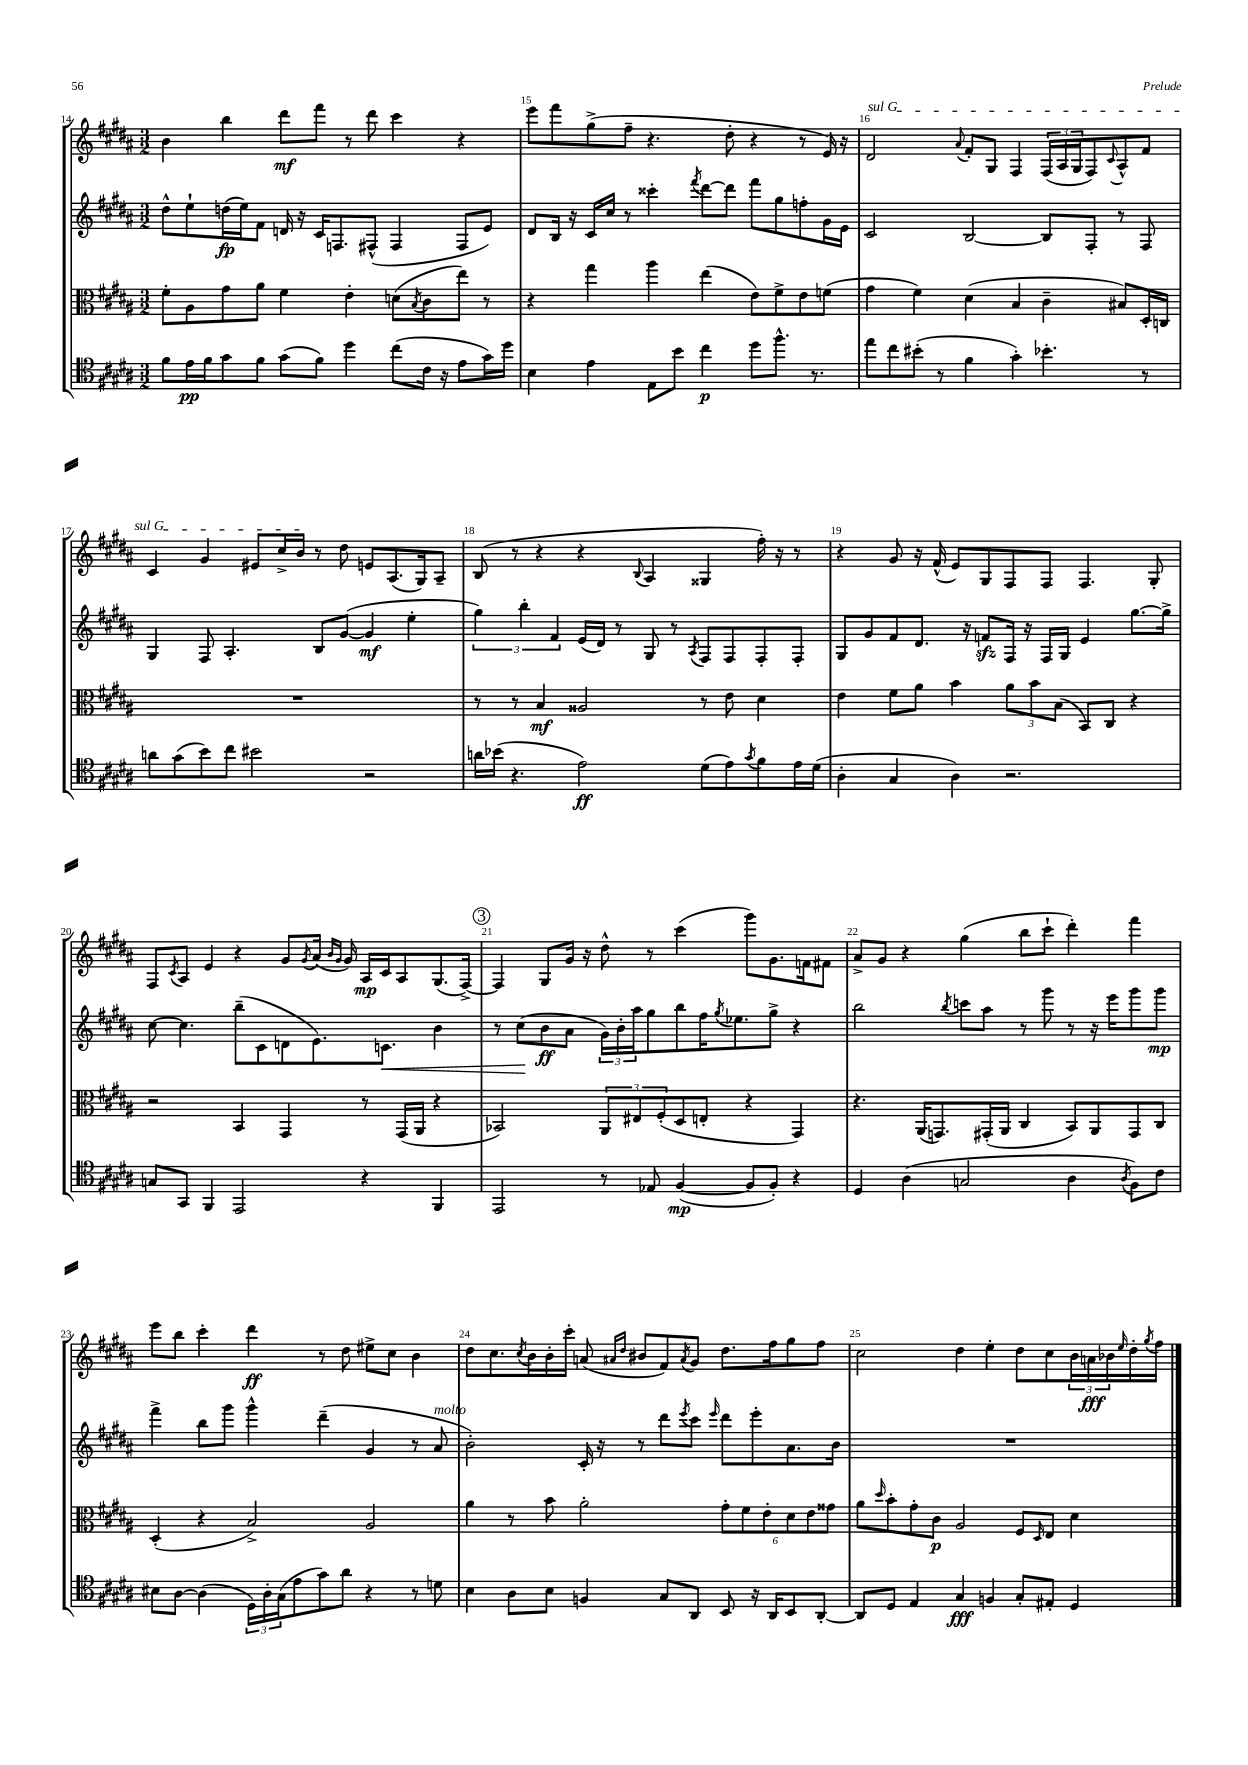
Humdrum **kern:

**kern	**dynam	**kern	**dynam	**kern	**dynam	**kern	**dynam
*part4	*part4	*part3	*part3	*part2	*part2	*part1	*part1
*staff4	*staff4	*staff3	*staff3	*staff2	*staff2	*staff1	*staff1
*clefC4	*	*clefC3	*	*clefG2	*	*clefG2	*
*k[f#c#g#d#a#]	*	*k[f#c#g#d#a#]	*	*k[f#c#g#d#a#]	*	*k[f#c#g#d#a#]	*
*M3/2	*	*M3/2	*	*M3/2	*	*M3/2	*
=14	=14	=14	=14	=14	=14	=14	=14
8f#\L	.	8f#'\L	.	8dd#^^\L	.	4b\	.
16e\L	pp	8A#\	.	8ee`\	.	.	.
16f#\J	.	.	.	.	.	.	.
8g#\	.	8g#\	.	(16ddn\L	fp	4bb\	.
.	.	.	.	16ee\J)	.	.	.
8f#\J	.	8a#\J	.	8f#\J	.	.	.
(8g#\L	.	4f#\	.	16dn/	.	8ddd#\L	mf
.	.	.	.	16r	.	.	.
8f#\J)	.	.	.	16c#/KL	.	8fff#\J	.
.	.	.	.	8.Fn/	.	.	.
4dd#\	.	4e'\	.	.	.	8r	.
.	.	.	.	(8F#X^^/J	.	8ddd#\	.
(8cc#\L	.	(8dn\L	.	4F#/	.	4ccc#\	.
.	.	8qB/	.	.	.	.	.
16c#\Jk	.	8c#\	.	.	.	.	.
16r	.	.	.	.	.	.	.
8e\L	.	8ee\J)	.	8F#/L	.	4r	.
16g#\L)	.	8r	.	8e/J)	.	.	.
16dd#\JJ	.	.	.	.	.	.	.
=15	=15	=15	=15	=15	=15	=15	=15
4B\	.	4r	.	8d#/L	.	8eee\L	.
.	.	.	.	16B/Jk	.	8fff#\	.
.	.	.	.	16r	.	.	.
4e\	.	4gg#\	.	16c#/LL	.	(8gg#^\	.
.	.	.	.	16cc#/JJ	.	.	.
.	.	.	.	8r	.	8ff#~\J	.
8E\L	.	4aa#\	.	4ccc##X'\	.	4.r	.
8b\J	.	.	.	.	.	.	.
.	.	.	.	8qfff#/	.	.	.
4cc#\	p	(4ee\	.	[8ddd#\L	.	.	.
.	.	.	.	8ddd#\J]	.	8dd#'\	.
8dd#\L	.	8e\L)	.	8fff#\L	.	4r	.
8.ff#^^\J	.	8f#^\	.	8gg#\	.	.	.
.	.	8e\	.	8ffn'\	.	8r	.
8.r	.	.	.	.	.	.	.
.	.	(8fn\J	.	16g#\L	.	16e/)	.
.	.	.	.	16e\JJ	.	16r	.
=16	=16	=16	=16	=16	=16	=16	=16
!	!	!	!	!	!	!LO:TX:a:i:t=sul G	!
8ee\L	.	4g#\	.	2c#/	.	2d#/	.
8cc#\	.	.	.	.	.	.	.
(8b#X'\J	.	4f#\)	.	.	.	.	.
8r	.	.	.	.	.	.	.
.	.	.	.	.	.	8qqa#/	.
4f#\	.	(4d#\	.	[2B/	.	8f#'/L	.
.	.	.	.	.	.	8G#/J	.
4g#'\)	.	4B/	.	.	.	4F#/	.
4.b-X'\	.	4c#~\	.	8B/L]	.	(24F#/LL	.
.	.	.	.	.	.	24A#/	.
.	.	.	.	.	.	24G#/J	.
.	.	.	.	8F#'/J	.	8F#/)	.
.	.	.	.	.	.	8qqc#/	.
.	.	8B#X/L)	.	8r	.	8A#^^/	.
8r	.	16D#'/L	.	8F#/	.	8f#/J	.
.	.	16Cn/JJ	.	.	.	.	.
!!LO:LB:g=z
=17	=17	=17	=17	=17	=17	=17	=17
8an\L	.	1.r	.	4G#/	.	4c#/	.
(8g#\	.	.	.	.	.	.	.
8b\)	.	.	.	8F#/	.	4g#/	.
8cc#\J	.	.	.	4.A#'/	.	.	.
2b#X\	.	.	.	.	.	8e#X/L	.
.	.	.	.	.	.	16cc#^/L	.
.	.	.	.	.	.	16b/JJ	.
.	.	.	.	8B/L	.	8r	.
.	.	.	.	([8g#/J	.	8dd#\	.
2r	.	.	.	4g#/]	mf	8en/L	.
.	.	.	.	.	.	(8.A#/	.
.	.	.	.	4ee'\	.	.	.
.	.	.	.	.	.	16G#/k)	.
.	.	.	.	.	.	8A#~/J	.
=18	=18	=18	=18	=18	=18	=18	=18
16an\LL	.	8r	.	6gg#\)	.	(8B/	.
(16b-X\JJ	.	.	.	.	.	.	.
4.r	.	8r	.	.	.	8r	.
.	.	.	.	6bb'\	.	.	.
.	.	4B/	mf	.	.	4r	.
.	.	.	.	6f#/	.	.	.
2e\)	ff	2A##X/	.	(16e/LL	.	4r	.
.	.	.	.	16d#/JJ)	.	.	.
.	.	.	.	8r	.	.	.
.	.	.	.	.	.	8qqB/	.
.	.	.	.	8G#/	.	4A#/	.
.	.	.	.	8r	.	.	.
.	.	.	.	8qA#/	.	.	.
(8d#\L	.	8r	.	8F#/L	.	4G##X/	.
8e\)	.	8e\	.	8F#/	.	.	.
8qg#/	.	.	.	.	.	.	.
8f#\	.	4d#\	.	8F#'/	.	16ff#'\)	.
.	.	.	.	.	.	16r	.
16e\L	.	.	.	8F#'/J	.	8r	.
(16d#\JJ	.	.	.	.	.	.	.
=19	=19	=19	=19	=19	=19	=19	=19
4A#'\	.	4e\	.	8G#/L	.	4r	.
.	.	.	.	8g#/	.	.	.
4G#/	.	8f#\L	.	8f#/	.	8g#/	.
.	.	8a#\J	.	8.d#/J	.	16r	.
.	.	.	.	.	.	(16f#^^/	.
4A#\)	.	4b\	.	.	.	8e/L)	.
.	.	.	.	16r	.	.	.
.	.	.	.	8fnzz/L	.	8G#/	.
2.r	.	12a#\L	.	16F#/Jk	.	8F#/	.
.	.	.	.	16r	.	.	.
.	.	12b\	.	.	.	.	.
.	.	.	.	16F#/LL	.	8F#/J	.
.	.	(12B\J	.	.	.	.	.
.	.	.	.	16G#/JJ	.	.	.
.	.	8BB/L)	.	4e/	.	4.F#/	.
.	.	8C#/J	.	.	.	.	.
.	.	4r	.	[8.gg#\L	.	.	.
.	.	.	.	.	.	8G#'/	.
.	.	.	.	16gg#^\Jk]	.	.	.
!!LO:LB:g=z
=20	=20	=20	=20	=20	=20	=20	=20
8Gn/L	.	2r	.	[8cc#\	.	8F#/L	.
.	.	.	.	.	.	8qc#/	.
8GG#/J	.	.	.	4.cc#\]	.	8A#/J	.
4FF#/	.	.	.	.	.	4e/	.
2EE/	.	4BB/	.	(8bb~\L	.	4r	.
.	.	.	.	8c#\	.	.	.
.	.	4GG#/	.	8dn\	.	8g#/L	.
.	.	.	.	.	.	8qg#/	.
.	.	.	.	8.e\)	.	(16a#/Jk	.
.	.	.	.	.	.	16qqb/LL	.
.	.	.	.	.	.	16qqg#/JJ	.
.	.	.	.	.	.	16g#/)	.
4r	.	8r	.	.	.	16A#/LL	mp
!	!	!	!	!	!LO:HP:b	!	!
.	.	.	.	8.cn\J	<	16c#/J	.
.	.	(16GG#/LL	.	.	.	8A#/	.
.	.	16AA#/JJ	.	.	.	.	.
4FF#/	.	4r	.	4b\	.	(8.G#/	.
.	.	.	.	.	.	[16F#^/Jk)	.
!!LO:REH:place=s1:t=3
=21	=21	=21	=21	=21	=21	=21	=21
2EE/	.	2BB-X/)	.	8r	.	4F#/]	.
.	.	.	.	(8cc#\L	.	.	.
.	.	.	.	8b\	[ ff	8G#/L	.
.	.	.	.	8a#\J	.	16g#/Jk	.
.	.	.	.	.	.	16r	.
8r	.	12AA#/L	.	24g#\LL)	.	8dd#^^\	.
.	.	.	.	24b'\	.	.	.
.	.	12E#X/	.	24aa#\J	.	.	.
8E-X/	.	.	.	8gg#\	.	8r	.
.	.	(12F#'/	.	.	.	.	.
([4F#/	mp	8D#/	.	8bb\	.	(4ccc#\	.
.	.	8En'/J	.	16ff#\K	.	.	.
.	.	.	.	8qgg#/	.	.	.
.	.	.	.	8.ee-X\	.	.	.
8F#/L]	.	4r	.	.	.	8ggg#\L)	.
8F#'/J)	.	.	.	8gg#^\J	.	8.g#\	.
4r	.	4GG#/)	.	4r	.	.	.
.	.	.	.	.	.	16fn\k	.
.	.	.	.	.	.	8f#X\J	.
=22	=22	=22	=22	=22	=22	=22	=22
4D#/	.	4.r	.	2bb\	.	8a#^/L	.
.	.	.	.	.	.	8g#/J	.
(4A#\	.	.	.	.	.	4r	.
.	.	(16AA#/KL	.	.	.	.	.
.	.	8.GGn/)	.	.	.	.	.
.	.	.	.	8qbb/	.	.	.
2Gn/	.	.	.	8cccn\L	.	(4gg#\	.
.	.	(16GG#X'/L	.	8aa#\J	.	.	.
.	.	16AA#/JJ	.	.	.	.	.
.	.	4C#/	.	8r	.	8bb\L	.
.	.	.	.	8ggg#\	.	8ccc#`\J	.
4A#\	.	8BB/L)	.	8r	.	4ddd#'\)	.
.	.	8AA#/	.	16r	.	.	.
.	.	.	.	16eee\KL	.	.	.
8qA#/	.	.	.	.	.	.	.
8F#\L)	.	8GG#/	.	8ggg#\	.	4fff#\	.
8c#\J	.	8C#/J	.	8ggg#\J	mp	.	.
!!LO:LB:g=z
=23	=23	=23	=23	=23	=23	=23	=23
8B#X\L	.	(4D#'/	.	4fff#^\	.	8eee\L	.
[8A#\J	.	.	.	.	.	8bb\J	.
(4A#\]	.	4r	.	8bb\L	.	4ccc#'\	.
.	.	.	.	8ggg#\J	.	.	.
24D#\LL)	.	2B^/)	.	4ggg#^^\	.	4ddd#\	ff
24A#'\	.	.	.	.	.	.	.
(24G#\J	.	.	.	.	.	.	.
8e\	.	.	.	.	.	.	.
8g#\)	.	.	.	(4ddd#~\	.	8r	.
8a#\J	.	.	.	.	.	8dd#\	.
4r	.	2A#/	.	4g#/	.	8ee#X^\L	.
.	.	.	.	.	.	8cc#\J	.
8r	.	.	.	8r	.	4b\	.
!	!	!	!	!LO:TX:a:i:t=molto	!	!	!
8dn\	.	.	.	8a#/	.	.	.
=24	=24	=24	=24	=24	=24	=24	=24
4B\	.	4a#\	.	2b'\)	.	8dd#\L	.
.	.	.	.	.	.	8.cc#\	.
8A#\L	.	8r	.	.	.	.	.
.	.	.	.	.	.	8qcc#/	.
.	.	.	.	.	.	16b\L	.
8B\J	.	8b\	.	.	.	16b'\	.
.	.	.	.	.	.	16ccc#'\JJ	.
4Fn/	.	2a#'\	.	16c#'/	.	(8an/	.
.	.	.	.	16r	.	.	.
.	.	.	.	.	.	16qqa#X/LL	.
.	.	.	.	.	.	16qqdd#/JJ	.
.	.	.	.	8r	.	8b#X/L	.
8G#/L	.	.	.	8ddd#\L	.	8f#/)	.
.	.	.	.	8qeee/	.	8qa#/	.
8AA#/J	.	.	.	8ccc#\J	.	8g#/J	.
.	.	.	.	16qqeee/	.	.	.
8BB/	.	12g#'\L	.	8ddd#\L	.	8.dd#\L	.
.	.	12f#\	.	.	.	.	.
16r	.	.	.	8eee'\	.	.	.
.	.	12e'\	.	.	.	.	.
16AA#/KL	.	.	.	.	.	16ff#\k	.
8BB/	.	12d#\	.	8.a#\	.	8gg#\	.
.	.	12e\	.	.	.	.	.
[8AA#'/J	.	.	.	.	.	8ff#\J	.
.	.	12g##X\J	.	.	.	.	.
.	.	.	.	16b\Jk	.	.	.
=25	=25	=25	=25	=25	=25	=25	=25
8AA#/L]	.	8a#\L	.	1.r	.	2cc#\	.
.	.	16qqdd#/	.	.	.	.	.
8D#/J	.	8b'\	.	.	.	.	.
4E/	.	8g#'\	.	.	.	.	.
.	.	8c#\J	p	.	.	.	.
4G#/	fff	2A#/	.	.	.	4dd#\	.
4Fn/	.	.	.	.	.	4ee'\	.
8G#'/L	.	8F#/L	.	.	.	8dd#\L	.
.	.	16qqD#/	.	.	.	.	.
8E#X'/J	.	8E/J	.	.	.	8cc#\	.
4D#/	.	4d#\	.	.	.	24b\L	.
.	.	.	.	.	.	24an\	fff
.	.	.	.	.	.	24b-X\	.
.	.	.	.	.	.	16qqee/	.
.	.	.	.	.	.	16dd#'\	.
.	.	.	.	.	.	8qgg#/	.
.	.	.	.	.	.	16ff#\JJ	.
==	==	==	==	==	==	==	==
*-	*-	*-	*-	*-	*-	*-	*-
